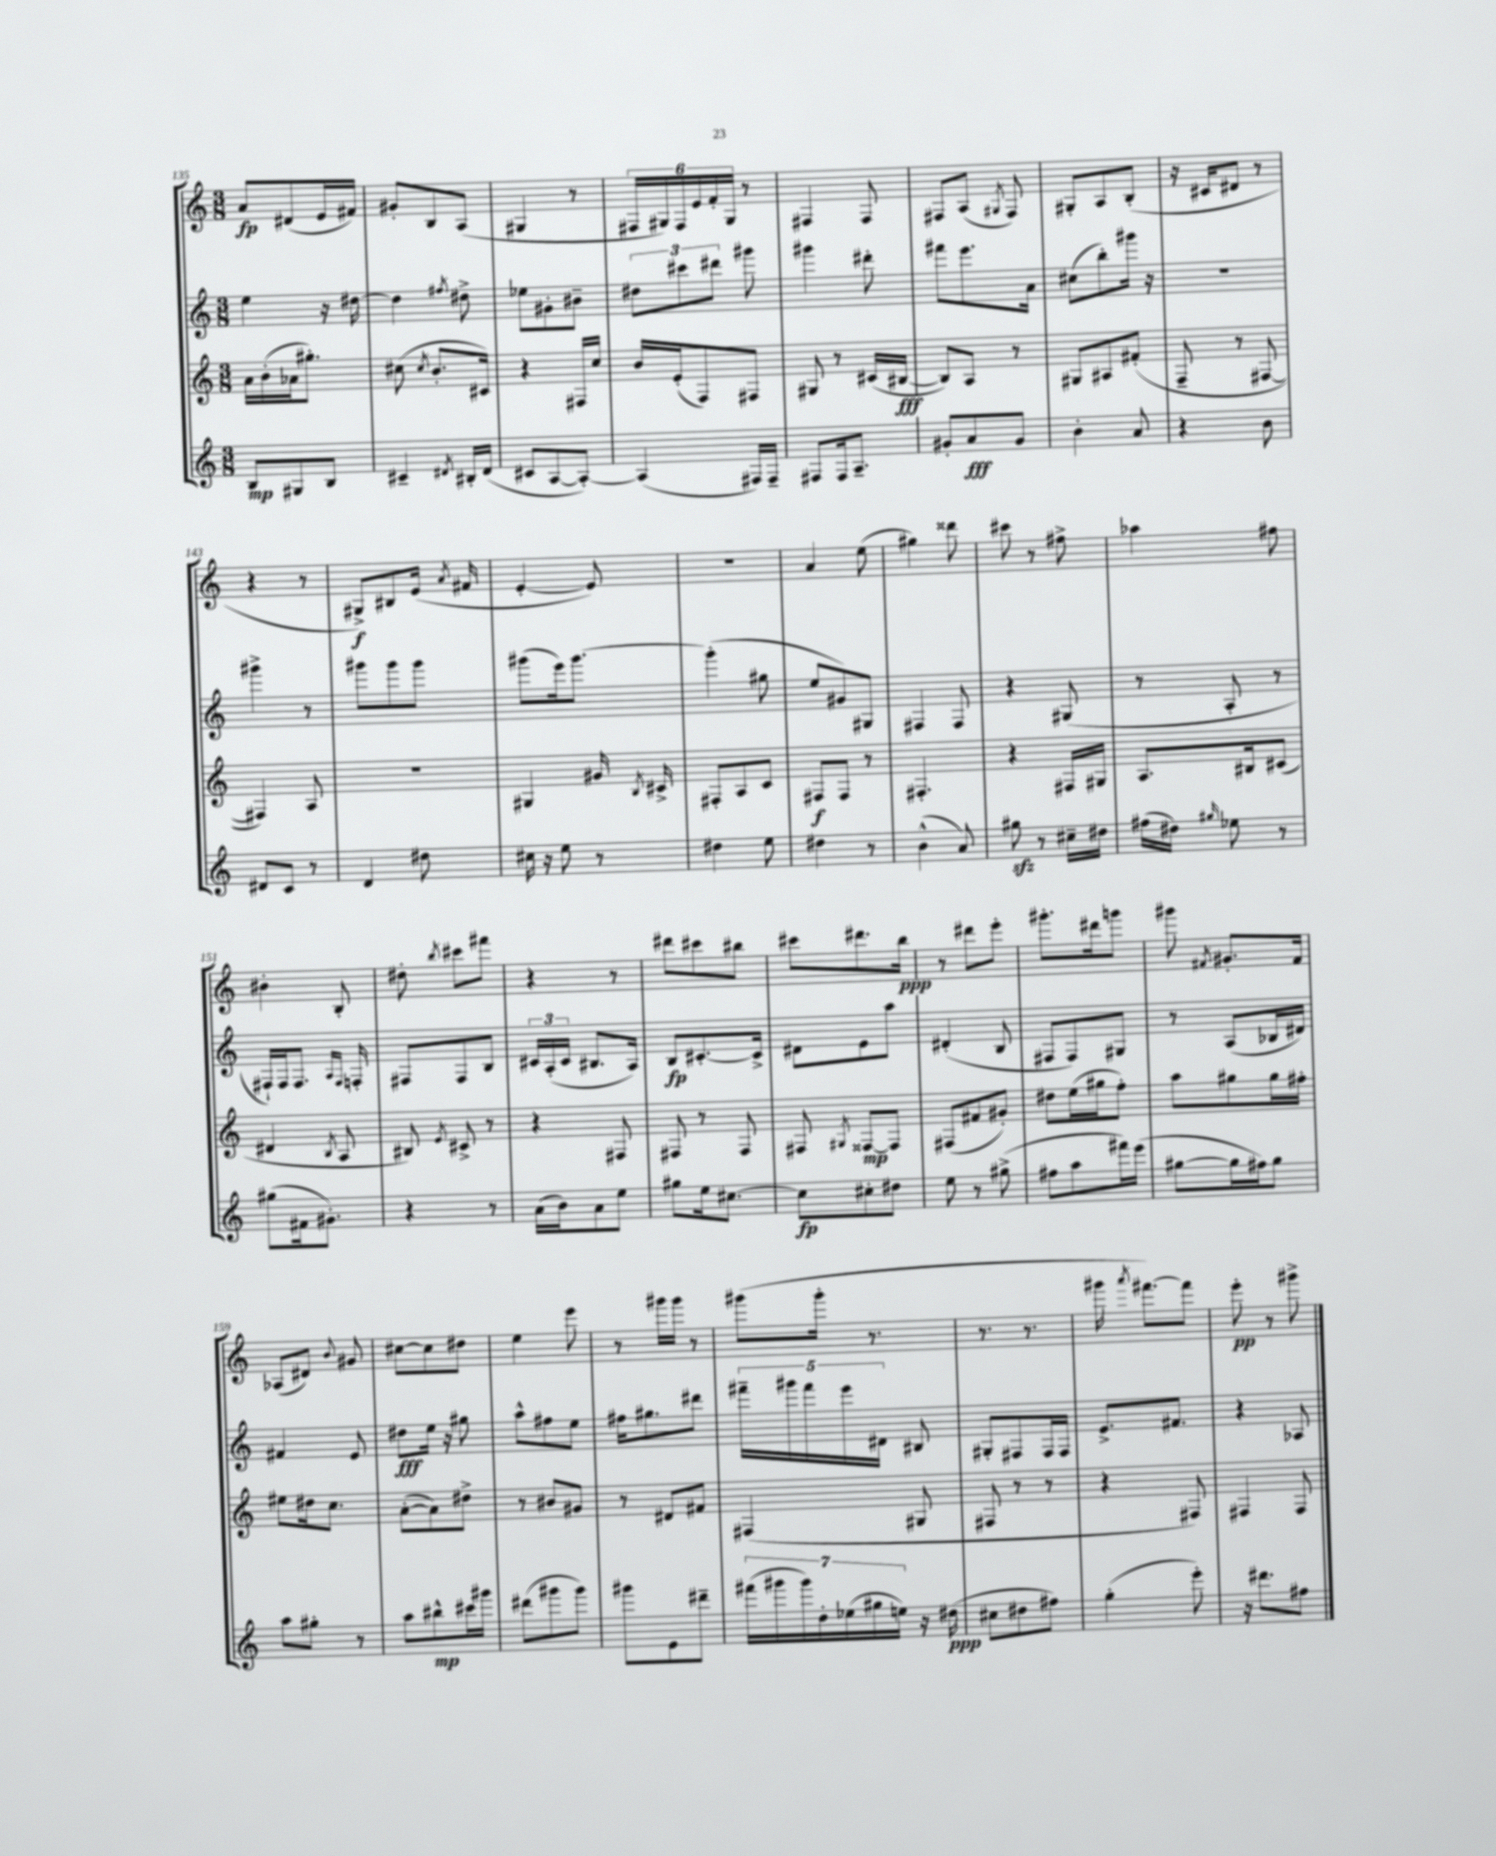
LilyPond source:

<<
\new StaffGroup <<
\new Staff = "s0" {
    \clef treble \key c \major \numericTimeSignature \time 3/8
    \autoBeamOff a'8[\fp dis'8( e'16 fis'16]) |
    gis'8[-. b8 a8]( |
    gis4 r8 |
    \tuplet 6/4 { fis16[ gis16) fis16 e'16 f'16-. gis16] } r8 |
    fis4 fis8 |
    fis8[ a8]( \acciaccatura { gis8 } fis8) |
    gis8[-. a8 b8]-.( |
    r16 cis'16[ dis'8] r8 |
    r4 r8 |
    gis8[->\f) bis8 e'16]( \acciaccatura { a'8 } fis'16 |
    e'4~-. e'8) |
    R4. |
    a'4 e''8( |
    gis''4) disis'''8 |
    cis'''8 r8 fis''8-> |
    aes''4 fis''8 |
    bis'4-. b8-. |
    dis''8-. \acciaccatura { b''8 } cis'''8[ fis'''8] |
    r4 r8 |
    dis'''8[ cis'''8 bis''8] |
    cis'''8[ dis'''8. b''16]\ppp |
    r8 dis'''8[ e'''8]-. |
    gis'''8.[-. dis'''16 g'''8] |
    gis'''8 \acciaccatura { fis'8 } gis'8.[-. fis'16] |
    aes8[( dis'8]) \appoggiatura { b'8 } gis'8 |
    cis''8[~ cis''8 dis''8] |
    e''4 e'''8 |
    r8 gis'''16[ gis'''16] r8 |
    gis'''8[( gis'''16]-. r8. |
    r8. r8. |
    gis'''16 \acciaccatura { a'''8 } fis'''8.[~) fis'''8] |
    e'''8-.\pp r8 gis'''8-> \bar "|." |
}
\new Staff = "s1" {
    \clef treble \key c \major \numericTimeSignature \time 3/8
    \autoBeamOff e''4 r16 dis''16~ |
    dis''4 \acciaccatura { fis''8 } dis''8-> |
    ees''8[ gis'8-. bis'8]-- |
    \tuplet 3/2 { dis''8[ cis'''8 dis'''8] } gis'''8 |
    gis'''4 dis'''8-. |
    fis'''8[ e'''8. a'16] |
    cis''8[( b''8-.) gis'''16] r16 |
    R4. |
    gis'''4-> r8 |
    gis'''8[ gis'''8 gis'''8] |
    gis'''8[( e'''16) gis'''8.]~ |
    gis'''4-.( gis''8 |
    e''8[ gis'8) gis8] |
    fis4 fis8 |
    r4 gis8( |
    r8 a8-. r8 |
    fis16[-!) fis16 fis8.] \grace { a16[ fis16] } f16-. |
    fis8[ fis8 b8] |
    \tuplet 3/2 { cis'16[ a16-.( cis'16] } bis8.[ a16]) |
    b8[\fp cis'8.~-. cis'16]-> |
    dis'8[ e'8 a''8] |
    dis'4-.( b8 |
    fis8[ fis8) gis8] |
    r8 a8[( bes16 dis'16]) |
    fis'4 e'8 |
    dis''8[\fff e''16] r16 gis''8 |
    a''8[-^ fis''8 e''8] |
    fis''16[ gis''8. dis'''8] |
    \tuplet 5/4 { fis'''16[-- gis'''16 fis'''16 e'''16 dis'16] } bis8 |
    gis8[-. fis8 fis16 fis16] |
    e'8.[-> fis'8.] |
    r4 aes8 \bar "|." |
}
\new Staff = "s2" {
    \clef treble \key c \major \numericTimeSignature \time 3/8
    \autoBeamOff a'16[ b'16-.( aes'16 gis''8.]-.) |
    cis''8( \acciaccatura { cis''8 } b'8.[-. cis'16]) |
    r4 fis16[ c''16] |
    b'16[ e'16-.( f8) fis8] |
    gis8 r8 cis'16[( bis16]~\fff |
    bis8[) a8] r8 |
    gis8[ ais8 fis'8]-.( |
    f8-- r8 fis8~ |
    fis4) a8 |
    R4. |
    gis4 gis'16 \acciaccatura { b8 } cis'16-> |
    fis8[-. a8 c'8] |
    fis8[\f fis8] r8 |
    fis4.-. |
    r4 fis16[ gis16] |
    a8.[ bis16 cis'8]( |
    dis'4 \acciaccatura { b8 } a8 |
    bis8) \acciaccatura { e'8 } cis'8-> r8 |
    r4 fis8 |
    fis8 r8 fis8 |
    fis8 \acciaccatura { gis8 } fisis8[~\mp fisis8] |
    fis8[( fis'8 gis'8]-.) |
    dis''8[ e''16( gis''16 f''8]-.) |
    a''8[ gis''8 gis''16 fis''16]-. |
    eis''8[ dis''16 c''8.] |
    a'8[~-.( a'8) dis''8]-> |
    r8 bis'8[ gis'8] |
    r8 dis'8[ fis'8] |
    fis4( gis8 |
    fis8 r8 r8 |
    r4 fis8) |
    fis4 fis8 \bar "|." |
}
\new Staff = "s3" {
    \clef treble \key c \major \numericTimeSignature \time 3/8
    \autoBeamOff b8[\mp gis8 b8] |
    cis'4-- \acciaccatura { dis'8 } bis16[-. dis'16]( |
    cis'8[ a8~ a8]~-.) |
    a4( fis16[) fis16]-- |
    fis8[ fis16 a8.]-- |
    gis'8[-. a'8\fff gis'8] |
    b'4-. a'8 |
    r4 b'8 |
    dis'8[ c'8] r8 |
    d'4 dis''8 |
    cis''16 r16 e''8 r8 |
    dis''4 e''8 |
    dis''4 r8 |
    b'4-^( a'8) |
    gis''8\sfz r8 cis''16[-- dis''16] |
    fis''16[( dis''16]) \grace { gis''16 } ees''8 r8 |
    gis''8[( fis'16 gis'8.]-.) |
    r4 r8 |
    a'16[( b'16) a'8 e''8] |
    gis''8[ e''16 cis''8.]~ |
    cis''8[\fp cis''8-. dis''8] |
    e''8 r8 gis''8->( |
    fis''8[ a''8 fis'''16) e'''16]( |
    gis''8[~ gis''16 fis''16) gis''8] |
    a''8[ gis''8]-. r8 |
    a''8[ bis''8-^\mp cis'''16 gis'''16] |
    dis'''8[( gis'''8 gis'''8]) |
    gis'''8[ e'8 dis'''8]-- |
    \tuplet 7/4 { fis'''16[( gis'''16 gis'''16) d''16-. ees''16( gis''16 e''16]) } r16 dis''16\ppp( |
    cis''8[ dis''8 fis''8]) |
    g''4-.( e'''8-.) |
    r16 dis'''8.[ fis''8] \bar "|." |
}
>>
>>
\layout { \context { \Score currentBarNumber = #135 } }
